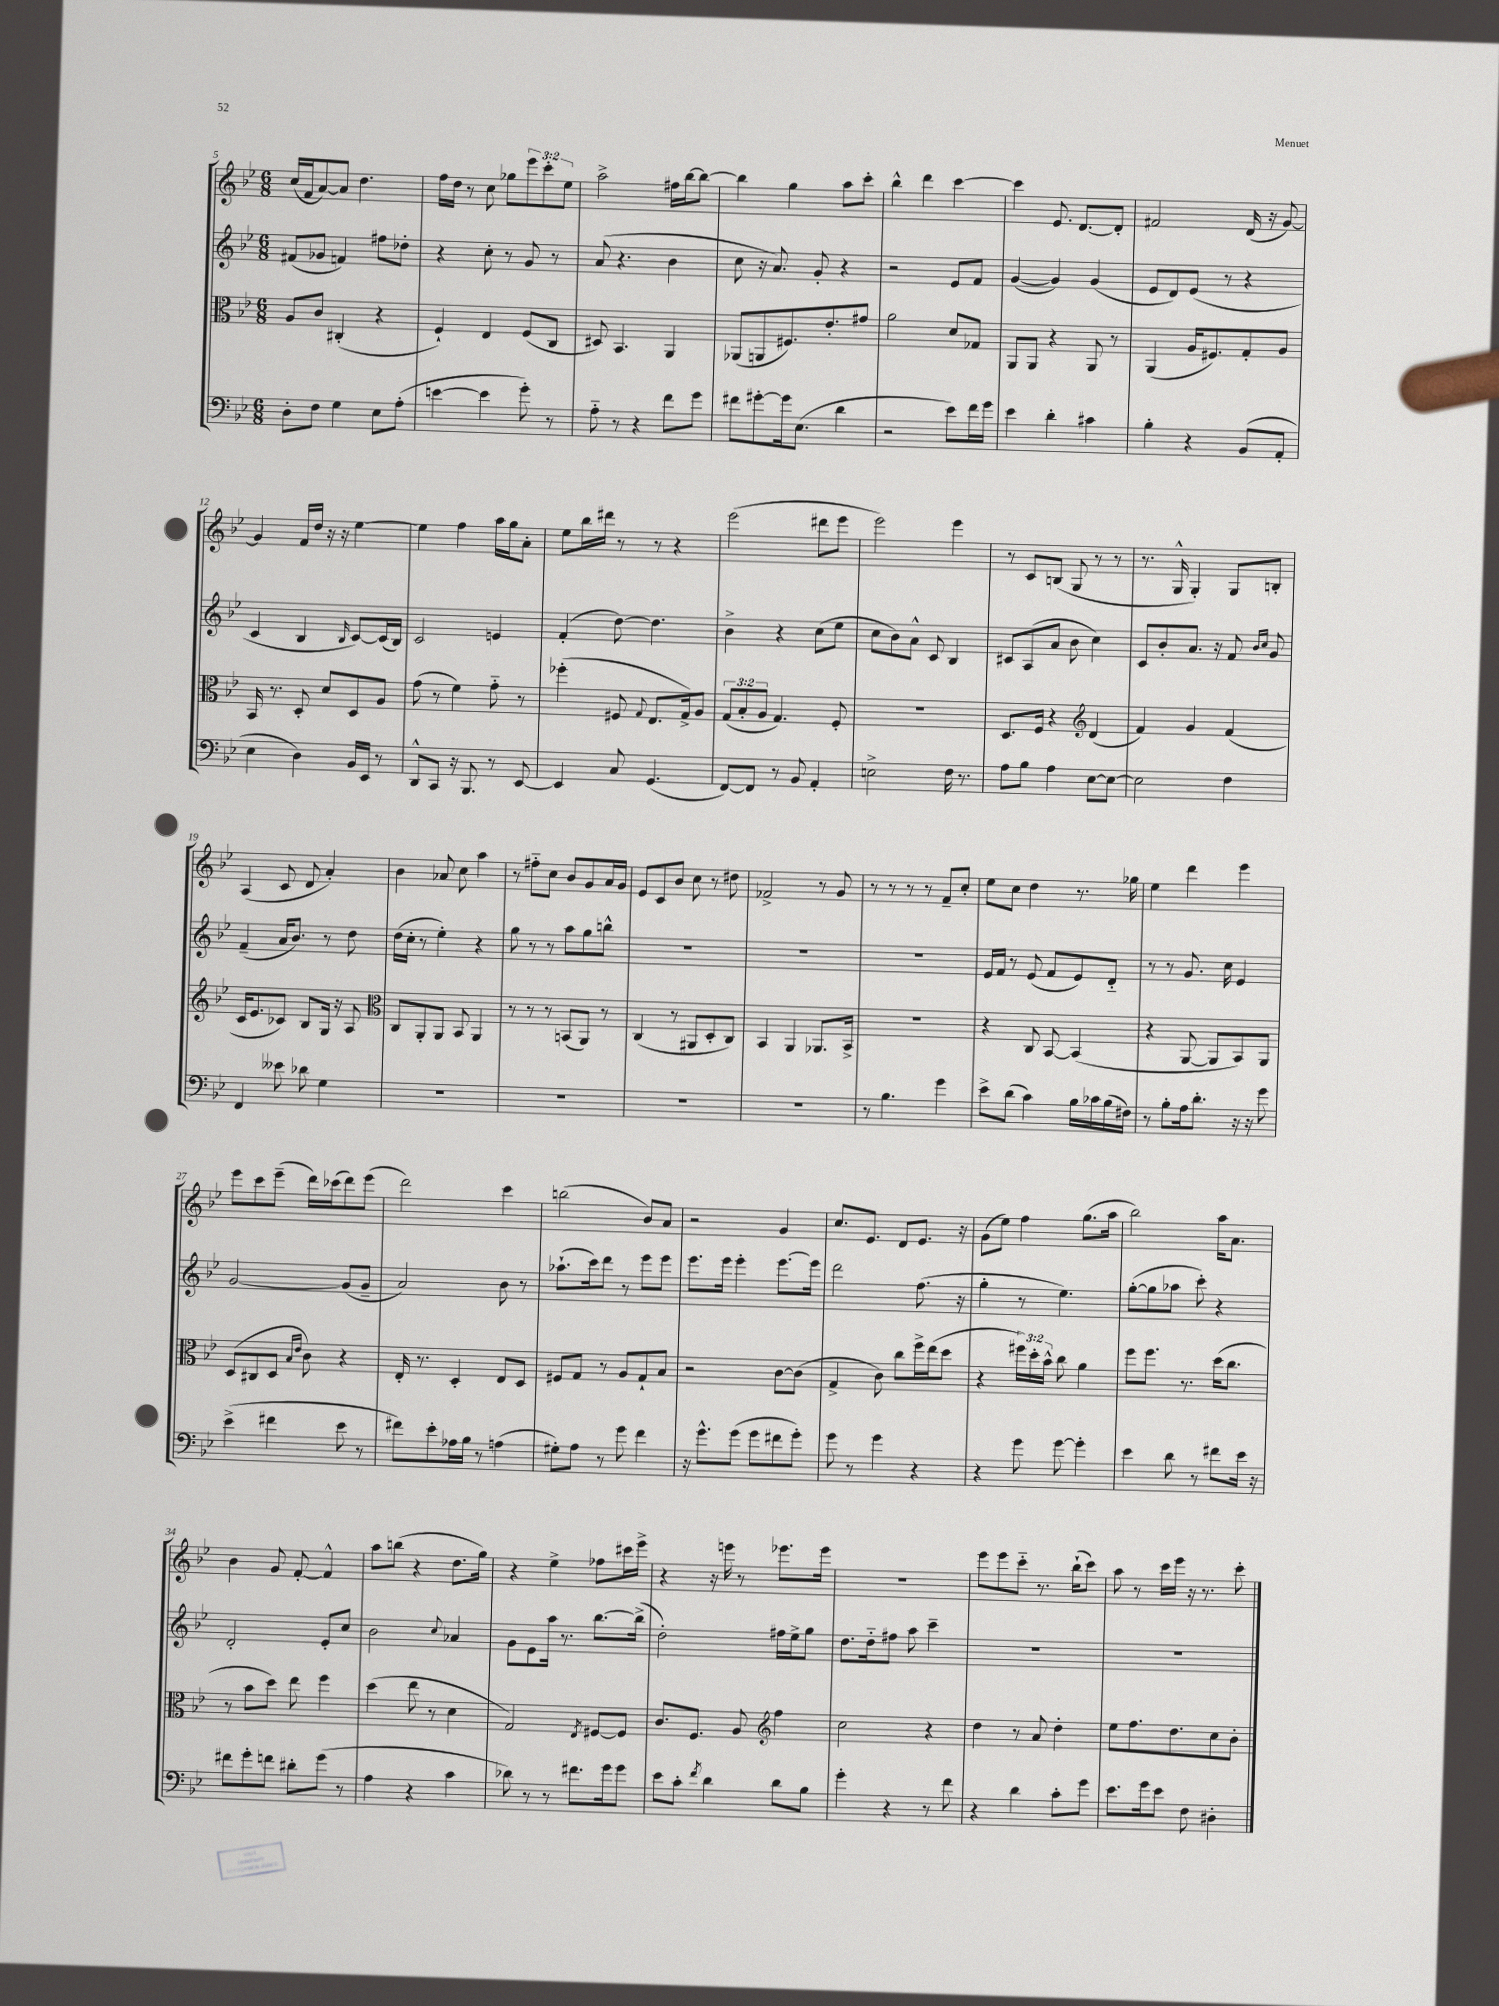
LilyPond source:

<<
\new StaffGroup <<
\new Staff = "s0" {
    \clef treble \key bes \major \numericTimeSignature \time 6/8 \override Staff.TupletNumber.text = #tuplet-number::calc-fraction-text
    c''16( f'16 a'8~) a'8 d''4. |
    f''16 d''16 r8 c''8 ges''8 \tuplet 3/2 { ees'''8 c'''8-. ees''8 } |
    a''2-> fis''16 bes''16~ bes''8~ |
    bes''4 g''4 a''8 c'''8-. |
    bes''4-^ d'''4 c'''4~ |
    c'''4 ees'8. d'8.~ d'8-. |
    fis'2 d'16( r16 g'8~) |
    g'4 f'16 d''16 r16 r16 ees''4~ |
    ees''4 f''4 a''16 g''16 a'8-. |
    ees''8 bes''16 dis'''16 r8 r8 r4 |
    ees'''2( dis'''8 ees'''8 |
    ees'''2) ees'''4 |
    r8 c'8 b8( g8 r8 r8 |
    r8. g16-^ g4-.) g8 b8-. |
    a4( c'8 d'8 a'4-.) |
    bes'4 aes'8 c''8 a''4 |
    r8 fis''8-_ c''8 bes'8 g'8 a'16 g'16 |
    ees'8 c'8 bes'8 c''8 r8 dis''8 |
    fes'2-> r8 g'8 |
    r8 r8 r8 r8 f'8-- c''8-. |
    ees''8 c''8 d''4 r8. ges''16 |
    ees''4 d'''4 ees'''4 |
    ees'''8 c'''8 ees'''8--( d'''16) ces'''16( d'''8) ees'''8( |
    d'''2) c'''4 |
    b''2( bes'8) a'8 |
    r2 g'4 |
    c''8. ees'8. d'8 ees'8. r16 |
    g'8( ees''8) f''4 g''8.( a''16 |
    bes''2) a''16 a'8. |
    bes'4 g'8 f'8~-. f'4-^ |
    a''8 b''8( r4 d''8. g''16) |
    r4 ees''4-> fes''8 cis'''16 ees'''16-> |
    r4 r16 e'''16 r8 ees'''8. ees'''16 |
    R2. |
    ees'''8 ees'''8 c'''8-_ r8. bes''16-!( c'''8) |
    a''8 r8 c'''16 ees'''16 r16 r8. c'''8-. \bar "|." |
}
\new Staff = "s1" {
    \clef treble \key bes \major \numericTimeSignature \time 6/8
    fis'8( ges'8 f'4) fis''8 des''8-. |
    r4 c''8-. r8 g'8 r8 |
    a'8( r4. bes'4 |
    c''8 r16 a'8.) g'8-. r4 |
    r2 ees'8 f'8 |
    g'4~( g'4) g'4( |
    ees'8 d'8) ees'8( r8 r4 |
    c'4 bes4 \grace { bes16 } c'8~) c'16( bes16) |
    c'2 e'4 |
    f'4-.( d''8~) d''4. |
    bes'4-> r4 c''8( ees''8 |
    c''8 bes'8) a'8-^ c'8 bes4 |
    cis'8 a8( a'8 bes'8 c''4) |
    c'8 bes'8-. a'8. r16 f'8 \grace { bes'16 c''16 } g'8 |
    f'4--( a'16 bes'8.) r8 d''8 |
    d''16( c''16-. r8 ees''4-.) r4 |
    g''8 r8 r8 a''8 g''8 b''8-^ |
    R2. |
    R2. |
    R2. |
    ees'16 f'16 r8 ees'8( f'8 ees'8) d'8-_ |
    r8 r8 g'8. c''16 ees'4 |
    g'2~ g'8( g'8-- |
    a'2) bes'8 r8 |
    aes''8.-!( c'''16) d'''8 r8 ees'''8 ees'''8 |
    ees'''8. ees'''16 ees'''4-. ees'''8.~ ees'''16 |
    d'''2 f''8.( r16 |
    g''4-. r8 ees''4.) |
    g''8~-.( g''8 aes''8 c'''8-.) r4 |
    d'2-. ees'8-. c''8 |
    bes'2 \appoggiatura { c''8 } aes'4 |
    g'8 ees'8 a''16 r8. bes''8.~ bes''16->( |
    d''2-.) fis''16 ees''16-> g''8 |
    d''8. d''16-_ fis''8 a''8 c'''4-- |
    R2. |
    R2. \bar "|." |
}
\new Staff = "s2" {
    \clef alto \key bes \major \numericTimeSignature \time 6/8 \override Staff.TupletNumber.text = #tuplet-number::calc-fraction-text
    a8 c'8 cis4-.( r4 |
    f4-!) ees4 f8( c8 |
    dis8) bes,4. a,4 |
    aes,8( a,8 fis8.) ees'8.-. gis'8 |
    a'2 d'8 ges8 |
    a,8 a,8 r4 a,8 r8 |
    a,4( a16 fis8.) g8-. a8 |
    bes,16 r8. d8-. d'8 d8 a8 |
    g'8( r8 f'4) g'8-_ r8 |
    fes''4-.( fis8 \appoggiatura { g8 } ees8. g16->) a8 |
    \tuplet 3/2 { g8( bes8-. a8 } g4.) f8-. |
    R2. |
    d8. f16 r4 \clef treble d'4( |
    f'4) g'4 f'4( |
    c'16 ees'8. ces'8) bes8 g16 r16 a8 |
    \clef alto c8 a,8-. a,8 bes,8 a,4 |
    r8 r8 r8 b,8( a,8) r8 |
    c4( r8 ais,8 d8-. c8) |
    bes,4 a,4 aes,8. bes,16-> |
    R2. |
    r4 c8 bes,8~ bes,4( |
    r4 a,8~ a,8 bes,8) a,8 |
    d8( cis8 d8 \grace { bes16 ees'16 } c'8) r4 |
    ees16-. r8. d4-. ees8 d8 |
    fis8 g8 r8 a8 g8-! bes8 |
    r2 c'8~ c'8( |
    g4-> c'8) c''8 f''16-> ees''16( d''8 |
    r4 \tuplet 3/2 { fis''16) d''16-. bes'16-^ } c''8 a'4 |
    f''8 f''8. r8. d''16( c''8. |
    r8 bes'8 d''8) ees''8 f''4 |
    d''4( ees''8 r8 d'4 |
    g2) \acciaccatura { ees8 } fis8~ fis8 |
    c'8. f8. a8 \clef treble f''4 |
    c''2 r4 |
    d''4 r8 a'8 d''4-. |
    ees''8 f''8. d''8. c''8 bes'8-. \bar "|." |
}
\new Staff = "s3" {
    \clef bass \key bes \major \numericTimeSignature \time 6/8
    d8-. f8 g4 ees8 a8-.( |
    e'4~ e'4 g'8-.) r8 |
    a8-_ r8 r4 f'8 g'8 |
    fis'8 gis'8~-. gis'16 ees8.( d'4 |
    r2 ees'8) f'16 g'16 |
    ees'4 d'4-. cis'4 |
    bes4-. r4 bes,8( a,8-. |
    ees4 d4) bes,16 ees,16 r8 |
    d,8-^ c,8 r16 bes,,8. r8 ees,8~ |
    ees,4 c8 g,4.( |
    f,8~) f,8 r8 bes,8 a,4-. |
    e2-> f16 r8. |
    a8 bes8 a4 ees8~ ees8~ |
    ees2 f4 |
    f,4 eeses'8 des'8 g4 |
    R2. |
    R2. |
    R2. |
    R2. |
    r8 bes4. g'4 |
    ees'8-> d'8( c'4) bes16 ces'16 bes16( fis16) |
    r8 bes8-. a16 d'8.-. r16 r16 g'8 |
    ees'4->( fis'4 ees'8 r8 |
    fis'8) ees'8-. aes16 bes16 r8 a4( |
    gis8-.) a8 r8 g'8 f'4 |
    r16 g'8.-^ g'8( g'8 fis'8 g'8-.) |
    g'8 r8 g'4 r4 |
    r4 g'8 g'8~ g'4-. |
    ees'4 d'8 r8 fis'8 ees'16 r16 |
    fis'8 g'8-. f'8 dis'8-. g'8( r8 |
    a4 r4 c'4 |
    des'8) r8 r8 fis'8. g'16 g'8 |
    ees'8 c'8-. \acciaccatura { f'8 } d'4 d'8 bes8 |
    g'4-. r4 r8 f'8 |
    r4 d'4 c'8-. g'8 |
    ees'8. g'16 ees'8 f8 dis4-. \bar "|." |
}
>>
>>
\layout { \context { \Score currentBarNumber = #5 } }
